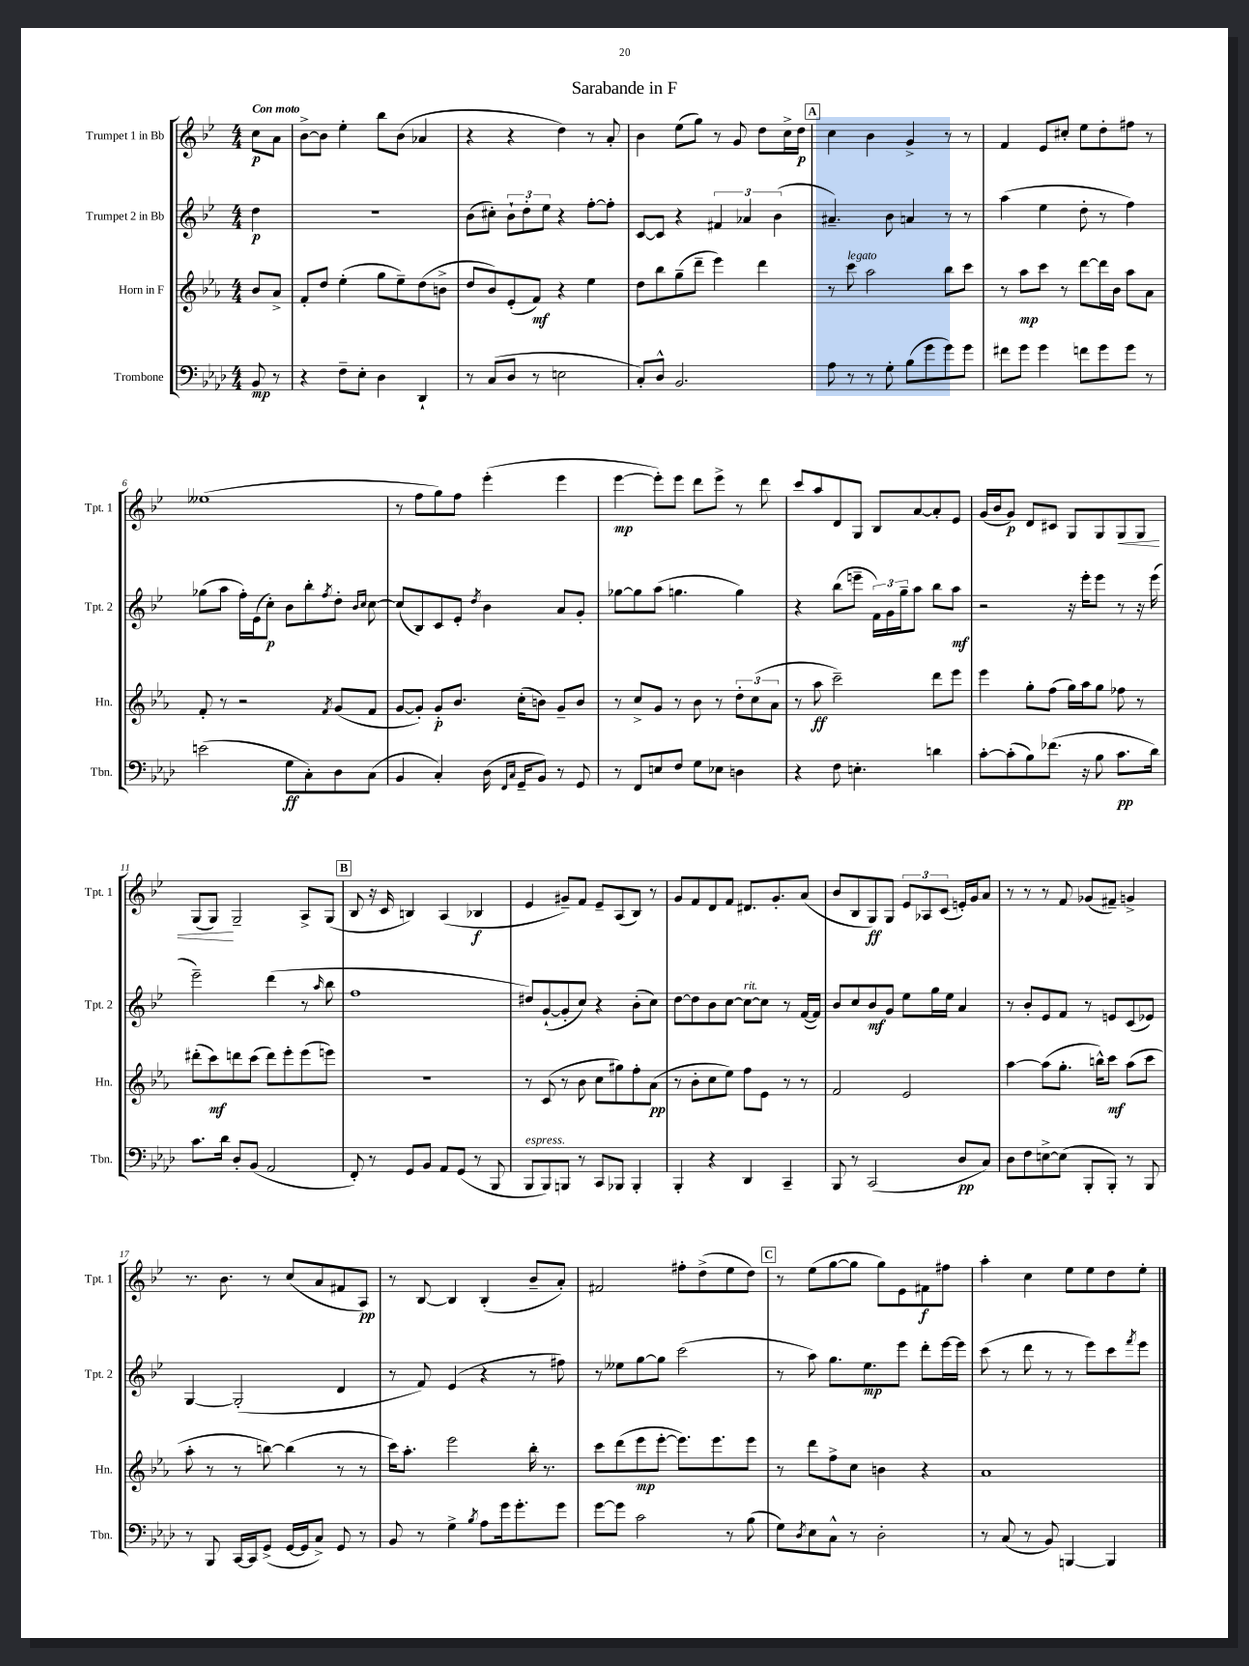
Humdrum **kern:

**kern	**kern	**kern	**kern
*staff4	*staff3	*staff2	*staff1
*clefF4	*clefG2	*clefG2	*clefG2
*k[b-e-a-d-]	*k[b-e-a-]	*k[b-e-]	*k[b-e-]
*M4/4	*M4/4	*M4/4	*M4/4
8BB-	8b-	4dd	8cc
8r	8a-^	.	8a
=	=	=	=
4r	8f'	1r	[8b-^
.	8dd	.	8b-]
8F~	(4ee-'	.	4ee-'
8E-'	.	.	.
4D-	8gg	.	8bb-
.	8ee-~)	.	(8b-
4DD-`	(8dd	.	4a-
.	8b^	.	.
=	=	=	=
8r	8dd	(8b-	4r
(8C	8b-)	8cc#')	.
8D-	(8e-'	12b-`	4r
.	.	12dd'	.
8r	8f)	.	.
.	.	12ee-	.
2E	4r	4r	4dd)
.	4ee-	[8ff'	8r
.	.	8ff']	8a'
=	=	=	=
8C')	8dd	[8c	4b-
8D-^^	8bb-	8c]	.
2.BB-	(8gg~	4r	(8ee-
.	8ddd~	.	8gg)
.	4eee-)	6f#	8r
.	.	.	8g
.	.	6a-	.
.	4ddd	.	8dd
.	.	(6b-	.
.	.	.	16cc^
.	.	.	16dd
=	=	=	=
8A-	8r	4.a#~)	4cc
8r	8ccc	.	.
8r	2aa-	.	4b-
8G'	.	8b-	.
(8B-	.	4a	4g^
8g	.	.	.
8g)	8bb-	8r	8r
8g	8ccc	8r	8r
=	=	=	=
8f#	8r	(4aa	4f
8g	8aa-	.	.
4g	8ccc	4ee-	8e-
.	8r	.	8cc#'
8f	[8ddd	8dd'	8ee-
8g	16ddd]	8r	8dd'
.	16b-	.	.
8g	8aa-	4ff)	8ff#
8r	8a-	.	8r
=	=	=	=
(2e	8f'	(8gg-	(1ee--
.	8r	8aa	.
.	2r	16ff')	.
.	.	(16e-	.
.	.	8cc')	.
8G	.	8b-	.
8C')	.	8bb-'	.
.	8qf	8qff	.
8D-	(8g	8dd'	.
.	.	16qqb-	.
.	.	16qqcc	.
(8C	8f	[8cc	.
=	=	=	=
4BB-	[8g	(8cc]	8r
.	8g'])	8B-)	8ff
4C')	8g'	8c	8gg)
.	8.b-	8e-'	8ff
.	.	8qdd	.
(16D-	.	4b-	(4eee-'
16qqFF	.	.	.
16qqC	.	.	.
16GG~	(16cc'	.	.
8BB-)	8b)	.	.
8r	8g~	8a	4eee-
8GG	8b	8g'	.
=	=	=	=
8r	8r	[8gg-	[4eee-
8FF	8cc^	8gg-]	.
8E	8g	(8aa	8eee-'])
8F	8r	4.gg	8eee-
8G	8b-	.	8ddd
8E-	8r	.	8eee-^
4D	12dd'	4gg)	8r
.	(12cc	.	.
.	.	.	8ddd
.	12a-	.	.
=	=	=	=
4r	8r	4r	8ccc
.	8aa-	.	8aa
8F	2ccc~)	(8bb-	8d
4.E'	.	8eee~	8G
.	.	24f)	8B-
.	.	24g	.
.	.	24gg~	.
.	.	8aa	[8a
4d	8ddd	8bb-	8a']
.	8eee-	8aa	8e-
=	=	=	=
[8c'	4eee-	2r	(16g
.	.	.	16b-
(8c']	.	.	8g)
8B-)	8gg'	.	8d
(8.f-	(8ff	.	8c#
.	16gg)	16r	8G
16r	16aa-	16eee-'	.
8B-	8gg	8eee-	8G
8.c	8ff-	8r	8G
.	8r	16r	8G
16d-)	.	(16eee-	.
=	=	=	=
8.c	(8ddd#'	2eee-~)	(8G
.	8ccc)	.	8G)
16d-	.	.	.
8D-'	8ddd	.	2G~
(8BB-	(8ccc	.	.
2AA-	8ddd)	(4ddd	.
.	8eee-'	.	.
.	(8eee-	8r	8A^
.	.	16qqaa	.
.	8eee)	8bb-	(8G
=	=	=	=
8FF')	1r	1ff	8B-
8r	.	.	16r
.	.	.	16c
8GG	.	.	4B)
8BB-	.	.	.
8AA-	.	.	(4A
(8GG	.	.	.
8r	.	.	4B-
8BBB-	.	.	.
=	=	=	=
8BBB-	8r	8dd#)	4e-
8BBB-)	(8c	([8g`	.
8BBB	8r	8g']	8g#~)
8r	8b-	8cc)	8f
8CC	8cc	4r	8e-~
8BBB-	8gg#)	.	(8A
4BBB-'	8ff'	(8b-'	8B-)
.	(8a-	8cc)	8r
=	=	=	=
4BBB-'	8r	[8dd	8g
.	8b-'	8dd]	8f
4r	8cc	8b-	8d
.	8ee-)	[8cc	8f
4DD-	8ff	8cc_	8.d#
.	8e-	8cc]	.
.	.	.	8.g'
4CC~	8r	8r	.
.	8r	([16f	(8a
.	.	16f])	.
=	=	=	=
8BBB-	2f	8b-	8b-
8r	.	8cc	8B-
(2CC	.	8b-	8G)
.	.	8g	8G
.	2e-	8ee-	12e-
.	.	.	12A-
.	.	16gg	.
.	.	.	(12c
.	.	16ee-	.
8D-	.	4a	16e')
.	.	.	16g
8C)	.	.	8a
=	=	=	=
8D-	[4aa-	8r	8r
8F	.	8b-'	8r
[8E^	(8aa-]	8e-	8r
(8E]	8.gg'	8f	8f
8BBB-'	.	8r	(8g-
.	16bb^^)	.	.
8BBB-')	8ccc	8e	8f#~)
8r	(8aa-	(8c	4g^
8BBB-	8ccc	8e-)	.
=	=	=	=
8r	8aa-'	[4G	8.r
8BBB-	8r	.	.
.	.	.	8.b-
[16CC	8r	(2G']	.
16CC]	.	.	.
(8GG^	[8bb)	.	8r
[16GG	(4bb]	.	(8cc
16GG]	.	.	.
8C^)	.	.	8a
8GG	8r	4d	8f#
8r	8r	.	8A)
=	=	=	=
8BB-	16ccc)	8r	8r
.	8.aa-'	.	.
8r	.	8f)	[8B-
4G^	2eee-	(4e-	4B-]
8qB-	.	.	.
8A-	.	4r	(4B-'
16g	.	.	.
8.g'	.	.	.
.	16bb-'	8r	8b-~
.	8.r	.	.
8g	.	8ff#)	8a')
=	=	=	=
[8g	8ccc	8r	2f#
8g]	(8ddd	8ee--	.
2c	8eee-	[8gg	.
.	[8eee-'	8gg]	.
.	8.eee-])	(2ccc	8ff#'
.	.	.	(8dd^
.	8.eee-	.	.
8r	.	.	8ee-
(8B-	8eee-	.	8dd)
=	=	=	=
8G)	8r	8r	8r
8qD-	.	.	.
8E-	8ddd	8aa)	(8ee-
8C^^	8ff^	8.gg	[8gg
8r	8cc	.	8gg]
.	.	8.ee-	.
2D-'	4b	.	8gg)
.	.	8eee-	8e-
.	4r	8ddd'	8f#
.	.	[16eee-	8ff#
.	.	16eee-]	.
=	=	=	=
8r	1a-	(8ccc	4aa'
(8C	.	8r	.
8r	.	8ddd	4cc
8BB-)	.	8r	.
[4BBB	.	8r	8ee-
.	.	8eee-)	8ee-
4BBB]	.	8ccc	8dd
.	.	8qfff	.
.	.	8eee-	8ee-'
==	==	==	==
*-	*-	*-	*-
